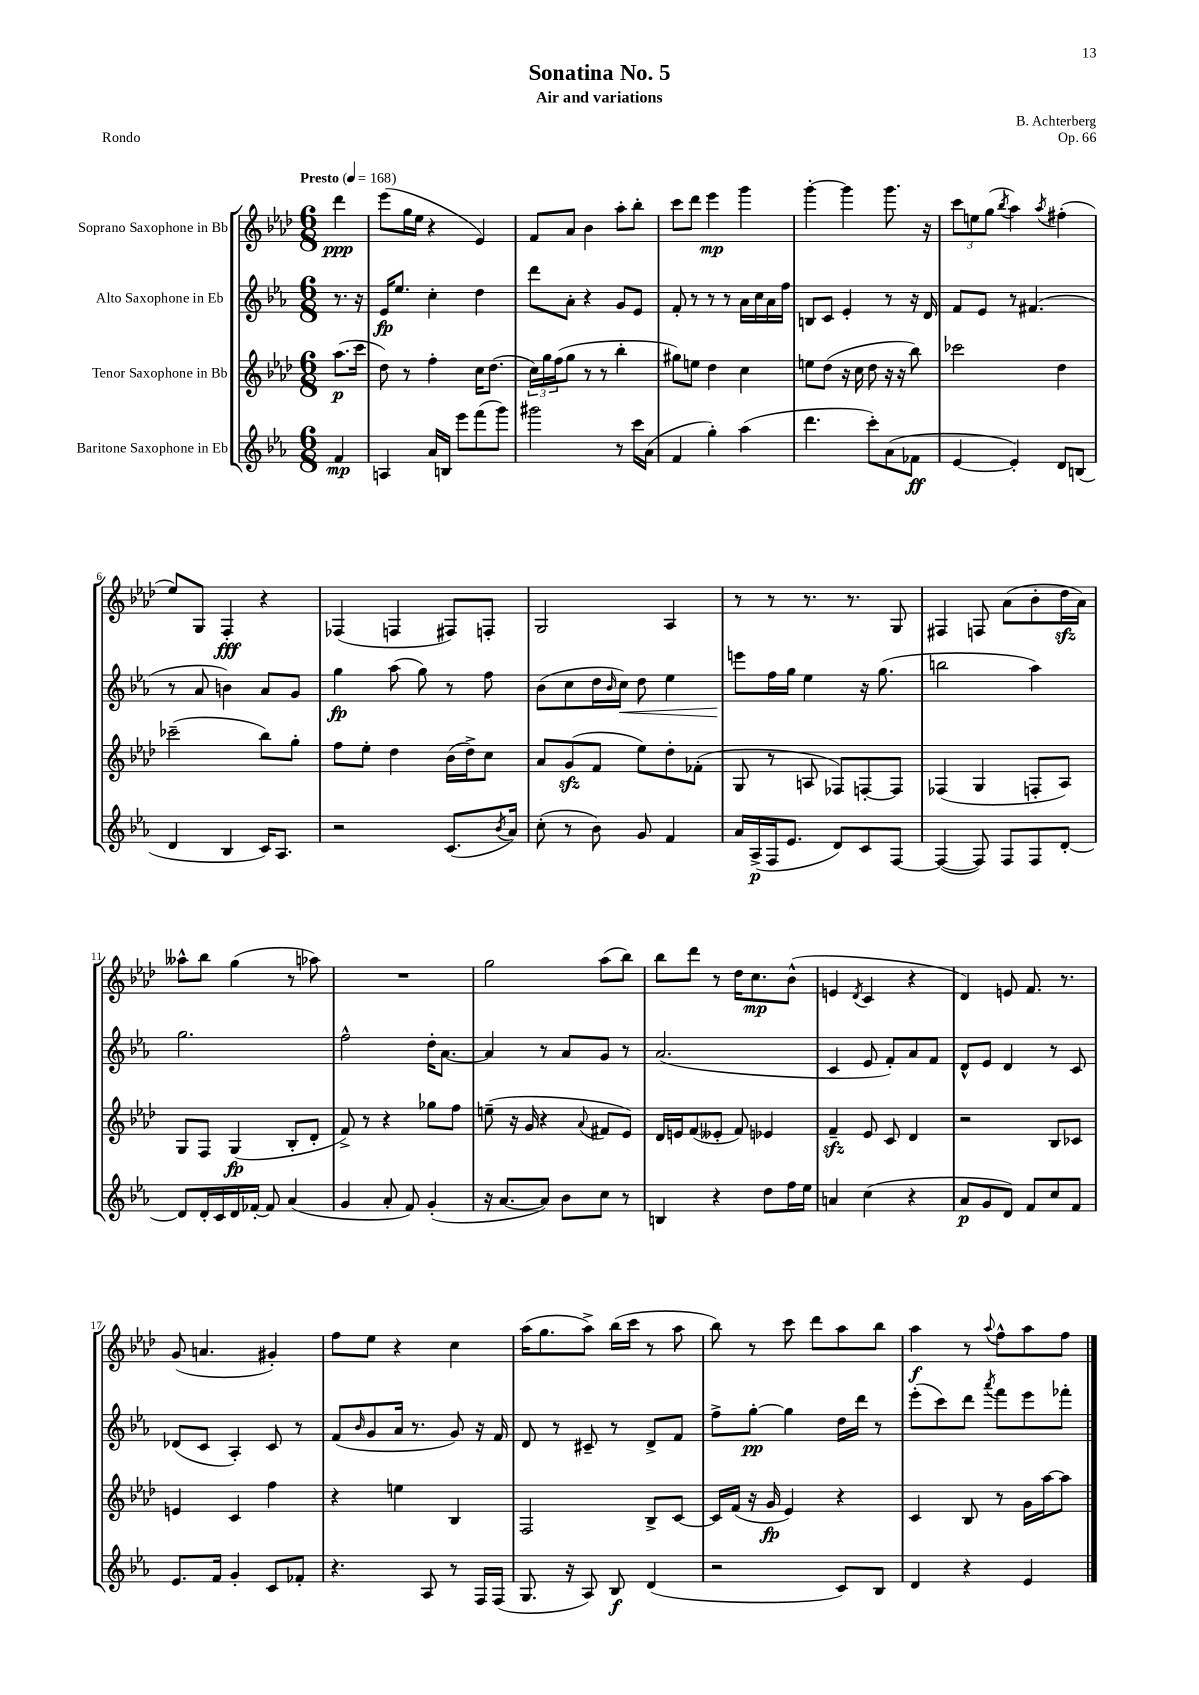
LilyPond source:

\header { title = "Sonatina No. 5" composer = "B. Achterberg" subtitle = "Air and variations" opus = "Op. 66" piece = "Rondo" }
<<
\new StaffGroup <<
\new Staff = "s0" \with { instrumentName = "Soprano Saxophone in Bb" } {
    \clef treble \key aes \major \numericTimeSignature \time 6/8 \partial 4 \tempo "Presto" 4 = 168
    des'''4\ppp |
    ees'''8( g''16 ees''16 r4 ees'4) |
    f'8 aes'8 bes'4 aes''8-. bes''8-. |
    c'''8 des'''8 ees'''4\mp g'''4 |
    g'''4~-. g'''4 g'''8. r16 |
    \tuplet 3/2 { c'''8 e''8 g''8( } \acciaccatura { bes''8 } aes''4) \acciaccatura { aes''8 } fis''4-.( |
    ees''8) g8 f4-.\fff r4 |
    fes4( f4 fis8) f8-. |
    g2 aes4 |
    r8 r8 r8. r8. g8 |
    fis4 f8 aes'8( bes'8-. des''16\sfz aes'16) |
    aeses''8-^ bes''8 g''4( r8 aes''8) |
    R2. |
    g''2 aes''8( bes''8) |
    bes''8 des'''8 r8 des''16 c''8.\mp bes'8-^( |
    e'4 \acciaccatura { des'8 } c'4 r4 |
    des'4) e'8 f'8. r8. |
    g'8( a'4. gis'4-.) |
    f''8 ees''8 r4 c''4 |
    aes''16( g''8. aes''8->) bes''16( c'''16 r8 aes''8 |
    bes''8) r8 c'''8 des'''8 aes''8 bes''8 |
    aes''4\f r8 \appoggiatura { aes''8 } f''8-^ aes''8 f''8 \bar "|." |
}
\new Staff = "s1" \with { instrumentName = "Alto Saxophone in Eb" } {
    \clef treble \key ees \major \numericTimeSignature \time 6/8 \partial 4
    r8. r16 |
    ees'16\fp ees''8. c''4-. d''4 |
    d'''8 aes'8-. r4 g'8 ees'8 |
    f'8-. r8 r8 r8 aes'16 c''16 aes'16 f''16 |
    b8 c'8 ees'4-. r8 r16 d'16 |
    f'8 ees'8 r8 fis'4.( |
    r8 aes'8 b'4) aes'8 g'8 |
    g''4\fp aes''8( g''8) r8 f''8 |
    bes'8( c''8 d''16 \grace { bes'16 } c''16\<) d''8 ees''4 |
    e'''8\! f''16 g''16 ees''4 r16 g''8.( |
    b''2 aes''4) |
    g''2. |
    f''2-^ d''16-. aes'8.~ |
    aes'4 r8 aes'8 g'8 r8 |
    aes'2.( |
    c'4 ees'8 f'8-.) aes'8 f'8 |
    d'8-^ ees'8 d'4 r8 c'8 |
    des'8( c'8 aes4-.) c'8 r8 |
    f'8( \grace { bes'16 } g'8 aes'16 r8. g'8) r16 f'16 |
    d'8 r8 cis'8-- r8 d'8-> f'8 |
    f''8-> g''8~-.\pp g''4 d''16 d'''16 r8 |
    ees'''8-.( c'''8) d'''8 \acciaccatura { aes'''8 } f'''8 ees'''8 fes'''8-. \bar "|." |
}
\new Staff = "s2" \with { instrumentName = "Tenor Saxophone in Bb" } {
    \clef treble \key aes \major \numericTimeSignature \time 6/8 \partial 4
    aes''8.\p( c'''16 |
    des''8) r8 f''4-. c''16 des''8.( |
    \tuplet 3/2 { c''16) g''16 f''16( } g''8 r8 r8 bes''4-. |
    gis''8) e''8 des''4 c''4 |
    e''8 des''8( r16 c''16 des''8 r16 r16 bes''8) |
    ces'''2 des''4 |
    ces'''2--( bes''8) g''8-. |
    f''8 ees''8-. des''4 bes'16( des''16->) c''8 |
    aes'8 g'8\sfz( f'8 ees''8) des''8-. fes'8-.( |
    g8 r8 a8 fes8) f8~-. f8 |
    fes4( g4 f8-. aes8) |
    g8 f8 g4\fp( bes8-. des'8-. |
    f'8->) r8 r4 ges''8 f''8 |
    e''8--( r16 g'16 r4 \appoggiatura { aes'8 } fis'8 ees'8) |
    des'16 e'16 f'8( eeses'8-. f'8) ees'4 |
    f'4--\sfz ees'8 c'8 des'4 |
    r2 bes8 ces'8 |
    e'4 c'4 f''4 |
    r4 e''4 bes4 |
    f2 bes8-> c'8~ |
    c'16 f'16( r16 g'16\fp ees'4) r4 |
    c'4 bes8 r8 g'16 aes''16~ aes''8 \bar "|." |
}
\new Staff = "s3" \with { instrumentName = "Baritone Saxophone in Eb" } {
    \clef treble \key ees \major \numericTimeSignature \time 6/8 \partial 4
    f'4\mp |
    a4 aes'16 b16 ees'''8 f'''8( g'''8) |
    gis'''2 r8 c'''16 aes'16( |
    f'4 g''4-.) aes''4( |
    d'''4. c'''8-.) aes'8( fes'8\ff |
    ees'4~ ees'4-.) d'8 b8( |
    d'4 bes4 c'16) aes8. |
    r2 c'8.( \acciaccatura { bes'8 } aes'16) |
    c''8-.( r8 bes'8) g'8 f'4 |
    aes'16 aes16->\p( f16 ees'8. d'8) c'8 f8~ |
    f4~( f8) f8 f8 d'8~-. |
    d'8 d'16-. c'16 d'16 fes'16~-. fes'8 aes'4( |
    g'4 aes'8-. f'8) g'4-.( |
    r16 aes'8.~ aes'8) bes'8 c''8 r8 |
    b4 r4 d''8 f''16 ees''16 |
    a'4 c''4( r4 |
    aes'8\p g'8 d'8) f'8 c''8 f'8 |
    ees'8. f'16 g'4-. c'8 fes'8-. |
    r4. aes8 r8 f16 f16( |
    g8. r16 aes8) bes8\f d'4( |
    r2 c'8) bes8 |
    d'4 r4 ees'4 \bar "|." |
}
>>
>>
